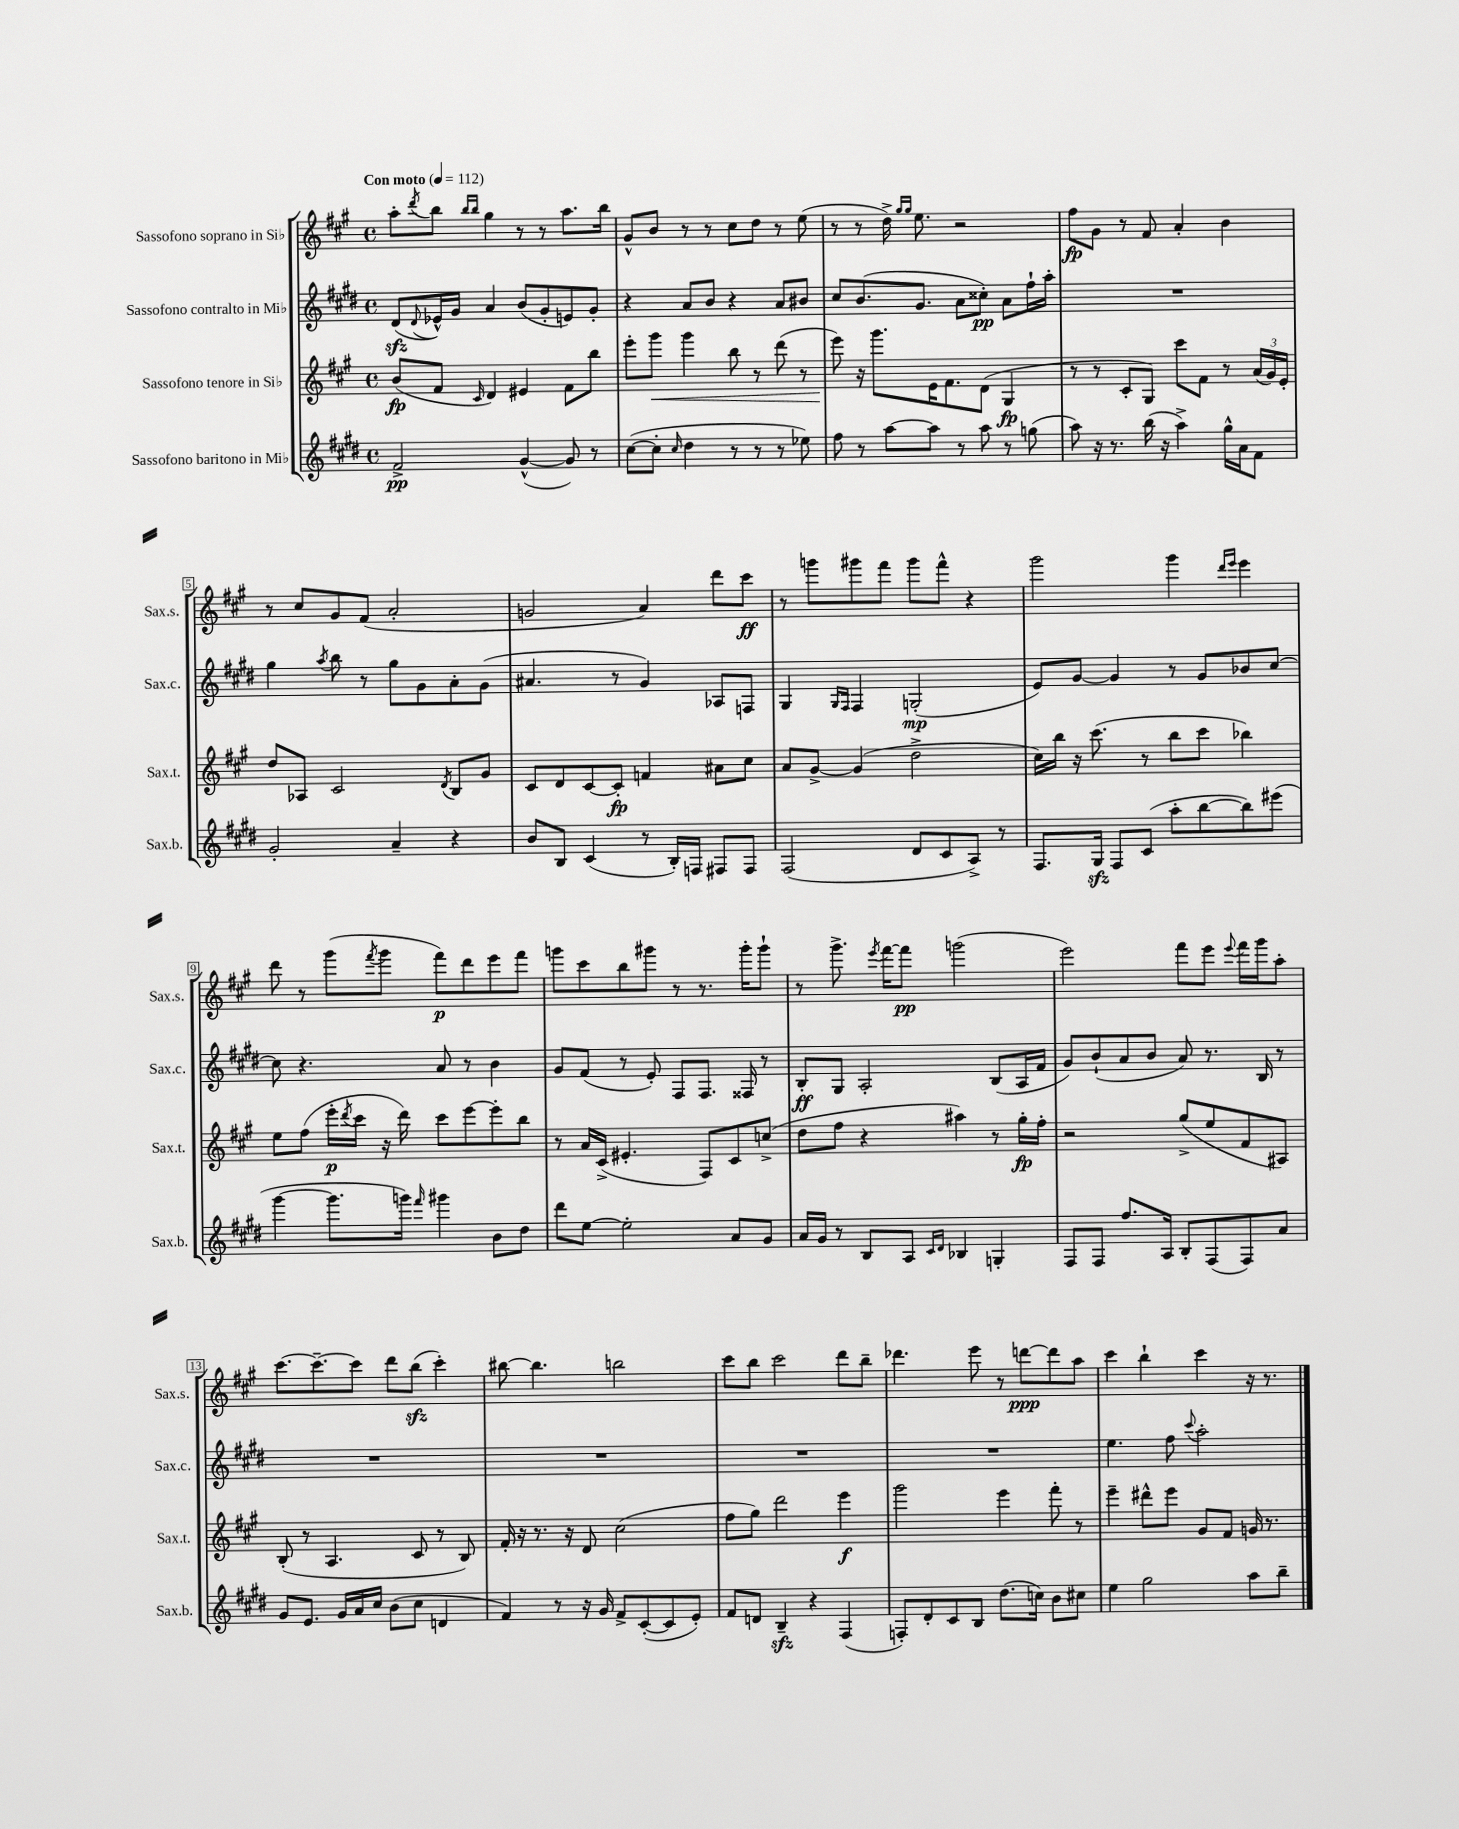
<<
\new StaffGroup <<
\new Staff = "s0" \with { instrumentName = "Sassofono soprano in Sib" shortInstrumentName = "Sax.s." } {
    \clef treble \key a \major \defaultTimeSignature \time 4/4 \tempo "Con moto" 4 = 112
    a''8-. \acciaccatura { d'''8 } b''8 \grace { b''16 b''16 } gis''4 r8 r8 a''8. b''16 |
    gis'8-^ b'8 r8 r8 cis''8 d''8 r8 e''8( |
    r8 r8 d''16->) \grace { gis''16 gis''16 } e''8. r2 |
    fis''8\fp gis'8 r8 fis'8 a'4-. b'4 |
    r8 cis''8 gis'8 fis'8( a'2-. |
    g'2 a'4) d'''8 cis'''8\ff |
    r8 g'''8 gis'''8 fis'''8 gis'''8 fis'''8-^ r4 |
    gis'''2 gis'''4 \grace { d'''16 e'''16 } e'''4 |
    d'''8 r8 gis'''8( \acciaccatura { fis'''8 } gis'''8 fis'''8\p) d'''8 e'''8 fis'''8 |
    g'''8 cis'''8 b''8 gis'''8 r8 r8. gis'''16-. gis'''8-! |
    r8 gis'''8.-> \acciaccatura { e'''8 } fis'''16~ fis'''8\pp g'''2( |
    e'''2) fis'''8 e'''8 \appoggiatura { e'''8 } fis'''16 gis'''16 a''8-. |
    cis'''8.~ cis'''8.~-- cis'''8 d'''8 b''8\sfz( cis'''4-.) |
    bis''8~ bis''4. b''2 |
    cis'''8 b''8 cis'''2 d'''8 b''8-- |
    des'''4. e'''8 r8 d'''8~\ppp d'''8 a''8 |
    cis'''4 b''4-! cis'''4 r16 r8. \bar "|." |
}
\new Staff = "s1" \with { instrumentName = "Sassofono contralto in Mib" shortInstrumentName = "Sax.c." } {
    \clef treble \key e \major \defaultTimeSignature \time 4/4
    dis'8\sfz( \appoggiatura { dis'8 } ees'16-^) gis'16 a'4 b'8( gis'8-. e'8) gis'8-. |
    r4 a'8 b'8 r4 a'8 bis'8 |
    cis''8 b'8.( gis'8. a'8 cisis''8-.\pp) a'8 fis''16-! a''16-. |
    R1 |
    gis''4 \acciaccatura { a''8 } b''8 r8 gis''8 gis'8 a'8-. gis'8( |
    ais'4. r8 gis'4) aes8 f8 |
    gis4 \grace { gis16 fis16 } fis4 g2-.\mp( |
    e'8) gis'8~ gis'4 r8 gis'8 bes'8 cis''8~ |
    cis''8 r4. a'8 r8 b'4 |
    gis'8 fis'8( r8 e'8-.) fis8 fis8. fisis16 r8 |
    b8-.\ff gis8 a2-. b8( a16 fis'16 |
    gis'8) b'8-!( a'8 b'8 a'8) r8. b16 r8 |
    R1 |
    R1 |
    R1 |
    R1 |
    e''4. fis''8 \appoggiatura { cis'''8 } a''2-. \bar "|." |
}
\new Staff = "s2" \with { instrumentName = "Sassofono tenore in Sib" shortInstrumentName = "Sax.t." } {
    \clef treble \key a \major \defaultTimeSignature \time 4/4
    b'8\fp( fis'8 \grace { cis'16 } d'4) eis'4 fis'8 b''8 |
    e'''8-. gis'''8\< gis'''4 b''8 r8 d'''8( r8 |
    e'''8\!) r16 gis'''8. e'16 fis'8. d'8( gis4\fp |
    r8 r8 cis'8-. gis8) cis'''8 fis'8 r8 \tuplet 3/2 { a'16( gis'16) e'16-. } |
    d''8 aes8 cis'2 \acciaccatura { d'8 } b8 gis'8 |
    cis'8 d'8 cis'8~ cis'8-.\fp f'4 ais'8 cis''8 |
    a'8 gis'8~-> gis'4( d''2-> |
    cis''16) b''16 r16 cis'''8.( r8 b''8 cis'''8 bes''4) |
    e''8 fis''8( e'''16-.\p \acciaccatura { d'''8 } cis'''16 r16 d'''16) cis'''8 e'''8~ e'''8-. b''8 |
    r8 a'16 cis'16->( eis'4.-. fis8) cis'8 c''8->( |
    d''8 fis''8 r4 ais''4) r8 gis''16-.\fp fis''16-. |
    r2 gis''8->( e''8 fis'8 ais8) |
    b8-.( r8 a4. cis'8 r8 b8) |
    fis'16-. r16 r8. r16 d'8 cis''2( |
    fis''8 gis''8) d'''2 e'''4\f |
    gis'''2 e'''4 fis'''8-. r8 |
    e'''4-- dis'''8-^ e'''8 gis'8 fis'8 g'16 r8. \bar "|." |
}
\new Staff = "s3" \with { instrumentName = "Sassofono baritono in Mib" shortInstrumentName = "Sax.b." } {
    \clef treble \key e \major \defaultTimeSignature \time 4/4
    fis'2->\pp gis'4~-^( gis'8) r8 |
    cis''8~( cis''8-. \grace { cis''16 } dis''4 r8 r8 r8 ees''8) |
    fis''8 r8 a''8~ a''8 r8 a''8 r8 g''8( |
    a''8) r16 r8. b''16( r16 a''4->) gis''16-^ a'16 fis'8 |
    gis'2-. a'4-- r4 |
    b'8 b8 cis'4( r8 b16-.) f16 fis8 fis8 |
    fis2( dis'8 cis'8 a8->) r8 |
    fis8. gis16\sfz fis8 cis'8( a''8-. b''8~ b''8) eis'''8( |
    gis'''4~ gis'''8. g'''16) \grace { fis'''16 } gis'''4 b'8 dis''8 |
    dis'''8 e''8~ e''2-. a'8 gis'8 |
    a'16 gis'16 r8 b8 a8 \grace { cis'16 dis'16 } bes4 g4-. |
    fis8 fis8 fis''8. a16 b8-. fis8( fis8) a'8 |
    gis'8 e'8. gis'16 a'16 cis''16 b'8( cis''8 d'4 |
    fis'4) r8 r16 gis'16 fis'8-> cis'8~-.( cis'8 e'8-.) |
    fis'8 d'8 b4--\sfz r4 fis4( |
    f8-.) dis'8-. cis'8 b8 dis''8.( c''16) b'8 cis''8 |
    e''4 gis''2 a''8 b''8-- \bar "|." |
}
>>
>>
\layout { \context { \Score \override BarNumber.stencil = #(make-stencil-boxer 0.1 0.3 ly:text-interface::print) } }
